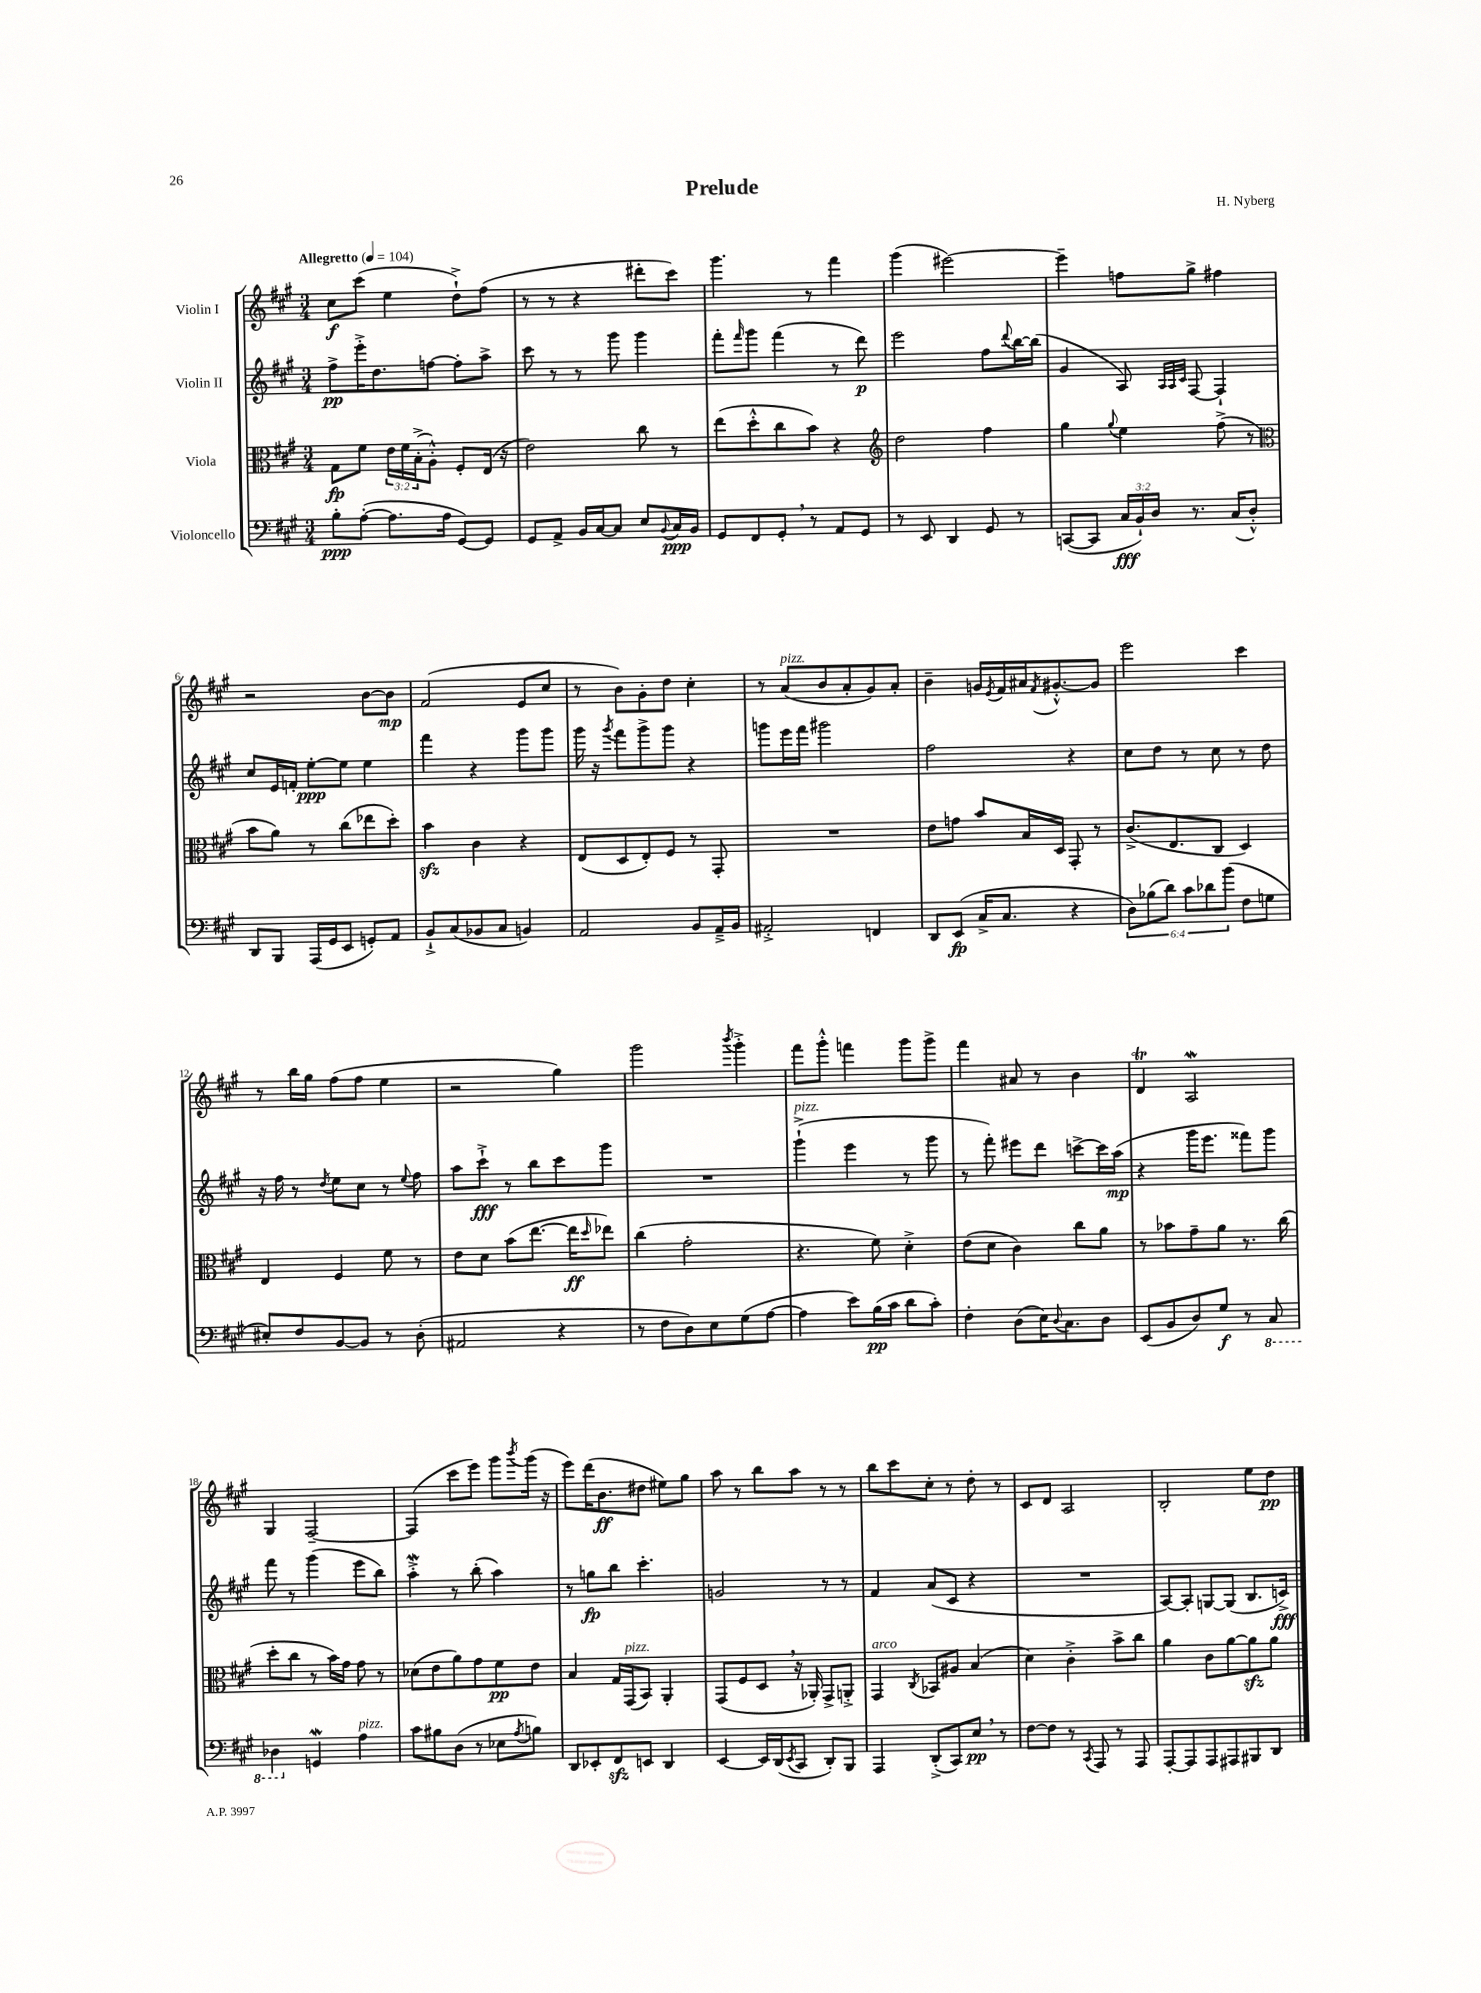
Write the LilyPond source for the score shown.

\header { title = "Prelude" composer = "H. Nyberg" }
<<
\new StaffGroup <<
\new Staff = "s0" \with { instrumentName = "Violin I" } {
    \clef treble \key a \major \numericTimeSignature \time 3/4 \tempo "Allegretto" 4 = 104
    cis''8\f cis'''8( e''4 d''8-!->) fis''8( |
    r8 r8 r4 dis'''8-. cis'''8) |
    gis'''4. r8 fis'''4 |
    gis'''4( eis'''2~) |
    eis'''4-- f''8 gis''8-> fis''4 |
    r2 b'8~ b'8\mp |
    fis'2( e'8 cis''8 |
    r8 b'8) gis'8-. d''8 cis''4-. |
    r8 a'8^\markup { \italic "pizz." }( b'8 a'8-. gis'8) a'8-. |
    b'4-- g'16 \acciaccatura { e'8 } fis'16 ais'16 \acciaccatura { fis'8 } gis'8.~-.-^ gis'8 |
    e'''2 cis'''4 |
    r8 b''16 gis''16 fis''8( fis''8 e''4 |
    r2 gis''4) |
    gis'''2 \acciaccatura { b'''8 } gis'''4-.-> |
    fis'''8 gis'''8-.-^ f'''4 gis'''8 gis'''8-> |
    fis'''4 ais'8 r8 b'4 |
    d'4\trill a2\mordent |
    gis4 fis2~-- |
    fis4( cis'''8 e'''8) gis'''8 \acciaccatura { b'''8 } gis'''16( r16 |
    e'''8) d'''16( b'8.\ff dis''8 eis''8) gis''8 |
    a''8 r8 b''8 a''8 r8 r8 |
    b''8 cis'''8 cis''8-. r8 d''8-. r8 |
    cis'8 d'8 a2 |
    b2-. e''8 d''8\pp \bar "|." |
}
\new Staff = "s1" \with { instrumentName = "Violin II" } {
    \clef treble \key a \major \numericTimeSignature \time 3/4
    fis''8->\pp e'''16-.-> d''8. f''8~ f''8-. a''8-> |
    cis'''8 r8 r8 gis'''8 gis'''4 |
    fis'''8-. \grace { fis'''16 } gis'''8 fis'''4( r8 d'''8\p) |
    e'''2 fis''8 \appoggiatura { d'''8 } b''16~ b''16( |
    gis'4 a8) \grace { a32 a32 cis'32 } fis8~ fis4-! |
    cis''8 e'16 f'16-. e''8~-.\ppp e''8 e''4 |
    fis'''4 r4 gis'''8 gis'''8 |
    gis'''16 r16 \acciaccatura { gis'''8 } fis'''8 gis'''8-> gis'''8 r4 |
    g'''8 e'''16 fis'''16 gis'''2 |
    fis''2 r4 |
    cis''8 d''8 r8 cis''8 r8 d''8 |
    r16 fis''16 r8 \acciaccatura { d''8 } e''8 cis''8 r8 \appoggiatura { e''8 } fis''8 |
    a''8 cis'''8-!->\fff r8 b''8 cis'''8 gis'''8 |
    R2. |
    gis'''4-!->^\markup { \italic "pizz." }( e'''4 r8 gis'''8 |
    r8 fis'''8-.) eis'''8 d'''8 c'''8~-> c'''16 a''16\mp( |
    r4 gis'''16 e'''8. fisis'''8) gis'''8 |
    fis'''8 r8 gis'''4( e'''8 b''8) |
    a''4-.->\mordent r8 b''8-.( a''4) |
    r8 g''8\fp b''8 cis'''4.-. |
    g'2 r8 r8 |
    fis'4 a'8( cis'8 r4 |
    R2. |
    a8~) a8-. g8~ g8( b8. c'16->\fff) \bar "|." |
}
\new Staff = "s2" \with { instrumentName = "Viola" } {
    \clef alto \key a \major \numericTimeSignature \time 3/4 \override Staff.TupletNumber.text = #tuplet-number::calc-fraction-text
    gis8\fp fis'8 \tuplet 3/2 { e'16 fis'16 b16-.->( } a8-.-^) fis8-. e16( r16 |
    e'2) cis''8 r8 |
    e''8( d''8-.-^ cis''8 b'8) r4 |
    \clef treble d''2 fis''4 |
    gis''4 \appoggiatura { gis''8 } e''4 fis''8->( r8 |
    \clef alto b'8 a'8) r8 cis''8( ees''8 d''8-.) |
    b'4\sfz cis'4 r4 |
    e8( d8 e8-.) fis8 r8 gis,8-. |
    R2. |
    e'8 g'8 b'8 b16 d16 gis,8-. r8 |
    cis'8.->( e8. cis8 d4) |
    e4 fis4 fis'8 r8 |
    e'8 d'8 b'8( e''8.~ e''16\ff \grace { d''16 } ees''8) |
    cis''4( gis'2-. |
    r4. fis'8) d'4-.-> |
    e'8( d'8 cis'4) cis''8 a'8 |
    r8 bes'8 gis'8-- a'8 r8. cis''16( |
    d''8-. cis''8 r8 b'16) gis'16 gis'8 r8 |
    des'8( e'8 a'8) gis'8 fis'8\pp e'8 |
    b4 gis16 gis,16^\markup { \italic "pizz." }( b,8) a,4-. |
    gis,8( fis8 d8 \breathe r16 aes,16-.) gis,8-> a,8-.-> |
    gis,4^\markup { \italic "arco" } \acciaccatura { cis8 } bes,8 ais8 b4( |
    d'4) cis'4-.-> b'8-> cis''8 |
    a'4 cis'8 a'8~ a'8\sfz a'8 \bar "|." |
}
\new Staff = "s3" \with { instrumentName = "Violoncello" } {
    \clef bass \key a \major \numericTimeSignature \time 3/4 \override Staff.TupletNumber.text = #tuplet-number::calc-fraction-text
    b8-.\ppp a8~-.( a8. a16 gis,8~) gis,8 |
    gis,8 a,8-> b,16 cis16~ cis8 e8 \appoggiatura { b,8 } cis16\ppp b,16 |
    gis,8 fis,8 gis,8-. \breathe r8 a,8 gis,8 |
    r8 e,8 d,4 gis,8 r8 |
    c,8~( c,8 \tuplet 3/2 { cis16\fff b,16-!) d16 } r8. cis16( d8-.-^) |
    d,8 b,,8 a,,16( gis,16 e,8 g,8-.) a,8 |
    b,8-!-> cis8( bes,8 cis8 b,4) |
    a,2 b,8 a,16---> b,16 |
    ais,2-.-> f,4 |
    d,8 e,8\fp( cis16-> cis8. r4 |
    \tuplet 6/4 { d8) bes8( d'8) cis'8 des'8 b'8( } fis8 g8 |
    eis8-.) fis8 b,8~ b,8 r8 d8-.( |
    ais,2 r4 |
    r8 fis8 d8) e8 gis8( a8~ |
    a4 e'8) b16\pp( cis'16 d'8 cis'8-.) |
    fis4-. d8( e16) \appoggiatura { d8 } cis8. d8 |
    e,8( b,8 d8) gis8\f r8 \ottava #-1 cis,8 |
    des,4 \ottava #0 g,4\mordent a4^\markup { \italic "pizz." } |
    cis'8 bis8 d8( r8 ees8 \acciaccatura { a8 } b8) |
    d,8 ees,8-. fis,8\sfz e,8 d,4 |
    e,4~ e,16 d,16( \acciaccatura { e,8 } cis,8 d,8-.) b,,8 |
    a,,4 d,8-.->( cis,8) e8\pp \breathe r8 |
    fis8~ fis8 r8 \acciaccatura { cis,8 } a,,8 r8 a,,8 |
    a,,8~-. a,,8 a,,8 ais,,8 bis,,8 d,8 \bar "|." |
}
>>
>>
